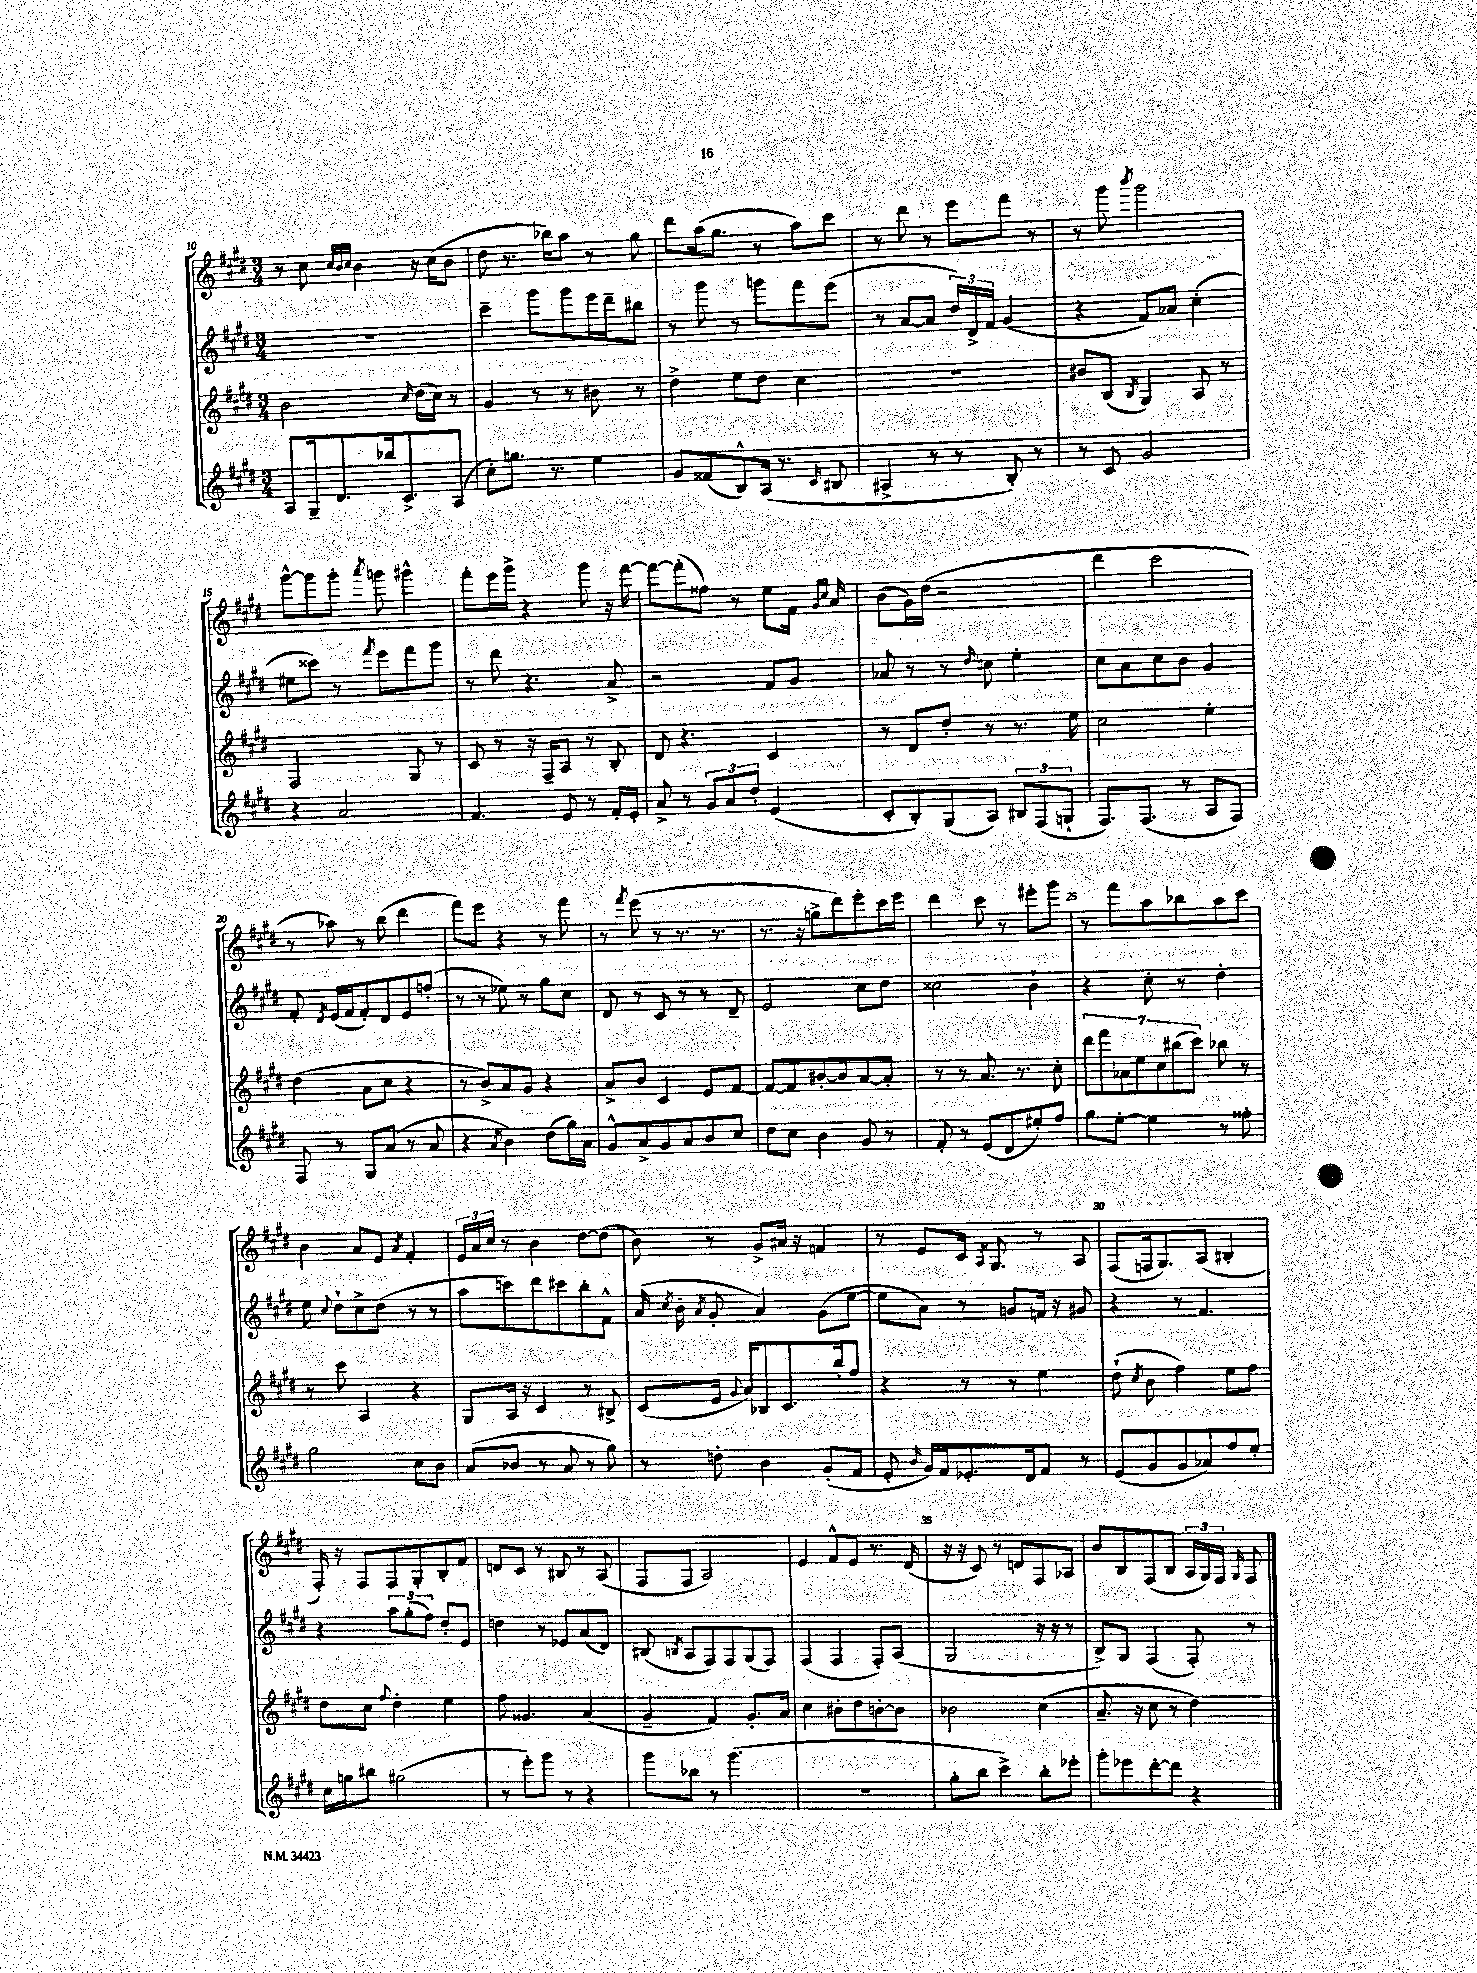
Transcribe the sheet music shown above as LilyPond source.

<<
\new StaffGroup <<
\new Staff = "s0" {
    \clef treble \key e \major \numericTimeSignature \time 3/4
    \autoBeamOff r8 cis''8 \grace { cis''32[ b'32 cis''32] } b'4 r16 cis''16[( b'8] |
    dis''8 r8. bes''16[) a''8] r8 gis''8 |
    dis'''8[ a''16( gis''8.] r8 a''8[) cis'''8] |
    r8 dis'''8 r8 e'''8[ fis'''8] r8 |
    r8 gis'''8 \acciaccatura { b'''8 } gis'''2 |
    gis'''8[~-^ gis'''8 gis'''8]-. \acciaccatura { a'''8 } g'''8 gis'''4-^ |
    fis'''8[-. e'''16 gis'''16]-> r4 gis'''8 r16 fis'''16~ |
    fis'''8[~ fis'''8-.( fisis''8]) r8 e''8[ fis'16] \grace { gis'16[ cis''16] } a'16 |
    b'8[( gis'16) dis''16]( r2 |
    dis'''4 cis'''2 |
    r8 aes''8) r8 b''8( dis'''4 |
    fis'''8[) e'''8] r4 r8 fis'''8 |
    r8 \acciaccatura { fis'''8 } e'''8( r8 r8. r8. |
    r8. r16 g''8[-> dis'''8) e'''8-. cis'''16 e'''16] |
    dis'''4 cis'''8 r8 eis'''8[-. gis'''8] |
    r8 fis'''8[ a''8 bes''8 a''8 cis'''8] |
    b'4 a'8[ e'8] \acciaccatura { a'8 } fis'4-. |
    \tuplet 3/2 { e'16[ a'16 cis''16] } r8 b'4 dis''8[~ dis''8]( |
    b'8) r8 gis'8[-> ais'16] r16 f'4 |
    r8 e'8[ cis'16] \acciaccatura { a8 } gis8. r8 a8 |
    fis8[( f16 gis8.) a8]( bis4-. |
    fis16-.) r16 fis8[ fis8 gis8-. b8-. fis'8] |
    d'8[ cis'8] r8 bis8 r8 a8( |
    fis8[ fis8] a2) |
    e'4 fis'8[-^ e'8] r8. dis'16( |
    r16 r16 cis'8) r8 d'8[ fis8 aes8] |
    b'8[ b8 fis8( b8] \tuplet 3/2 { a16[ gis16) fis16] } \grace { gis16 } fis8 \bar "|." |
}
\new Staff = "s1" {
    \clef treble \key e \major \numericTimeSignature \time 3/4
    \autoBeamOff R2. |
    cis'''4-- gis'''8[ gis'''8 e'''16 dis'''16-- bis''8] |
    r8 gis'''8 r8 g'''8[ fis'''8 e'''8]( |
    r8 a'8[~ a'8] \tuplet 3/2 { dis''16[) dis'16-> fis'16] } gis'4( |
    r4 fis'8[) aes'8] cis''4-.( |
    eis''8[ cisis'''8]) r8 \acciaccatura { fis'''8 } e'''8[ fis'''8 gis'''8] |
    r8 dis'''8 r4. a'8-> |
    r2 fis'8[ gis'8] |
    aes'8 r8 r8 \grace { dis''16 } c''8 e''4-. |
    cis''8[ a'8 cis''8 b'8] gis'4 |
    fis'8-. \acciaccatura { dis'8 } e'16[( fis'16 fis'8-.) dis'8 e'8 f''8]-.( |
    r8 r8 ees''8) r8 gis''8[ cis''8] |
    dis'8 r8 cis'8 r8 r8 dis'8-- |
    e'2 cis''8[ dis''8] |
    cisis''2 b'4-! |
    r4 cis''8-. r8 dis''4-. |
    e''8 \appoggiatura { cis''8 } dis''8[-! cis''8-> dis''8]( r8 r8 |
    a''8[ c'''8) dis'''8 cis'''8 b''8-. fis'8]-^ |
    a'16( \acciaccatura { cis''8 } b'16-. \acciaccatura { a'8 } gis'8-. a'4) gis'8[( e''8]~ |
    e''8[ a'8]) r8 g'8[ f'16] r16 gis'8 |
    r4 r8 fis'4. |
    r4 \tuplet 3/2 { a''8[ gis''8-.( fis''8]) } dis''8[-. e'8] |
    d''4 r8 ees'8[ a'8( dis'8]) |
    bis8( \acciaccatura { b8 } a8[ fis8) fis8 gis8( fis8]) |
    fis4( fis4 fis8[-.) a8]( |
    gis2 r16 r16 r8 |
    b8[->) gis8] fis4( fis8-.) r8 \bar "|." |
}
\new Staff = "s2" {
    \clef treble \key e \major \numericTimeSignature \time 3/4
    \autoBeamOff b'2 \grace { cis''16 } dis''16[( cis''16]) r8 |
    gis'4 r8 r8 bis'8 r8 |
    dis''4-> e''8[ dis''8] cis''4 |
    R2. |
    bis'8[ b8]( \acciaccatura { b8 } gis4) a8 r8 |
    fis2 gis8 r8 |
    cis'8 r8 r16 fis16[-- a8] r8 b8-. |
    dis'8 r4. cis'4 |
    r8 dis'8[ dis''8]-. r8 r8. e''16 |
    cis''2 e''4-. |
    dis''4( a'8[ cis''8] r4 |
    r8 b'8[->) a'8 gis'8] r4 |
    a'8[-> b'8] cis'4 e'8[ fis'8]~ |
    fis'8[~ fis'8 bis'8~-. bis'8 a'8~ a'8]-. |
    r8 r8 a'8. r8. cis''8-. |
    \tuplet 7/4 { dis'''8[ fis'''8 aes'8 e''8 cis''8 bis''8( cis'''8]) } bes''8 r8 |
    r8 cis'''8 a4 r4 |
    gis8[ a16] r16 cis'4 r8 bis8-> |
    cis'8[( e'16] \appoggiatura { gis'8 } a'16[) bes8 cis'8. b''16-. fis''8] |
    r4 r8 r8 e''4 |
    dis''8-!( \acciaccatura { cis''8 } b'8 fis''4) e''8[ fis''8] |
    dis''8[ cis''8] \appoggiatura { fis''8 } dis''4-. e''4 |
    fis''8 gisis'4. a'4( |
    gis'4-- fis'4) gis'8.[-. a'16] |
    cis''4 bis'8[-. dis''8 b'8~-. b'8] |
    bes'2 cis''4( |
    a'8.-- r16 cis''8 r8 dis''4) \bar "|." |
}
\new Staff = "s3" {
    \clef treble \key e \major \numericTimeSignature \time 3/4
    \autoBeamOff a8[ gis16-- dis'8. bes''16 cis'8.-> a8]( |
    cis''8[-.) g''8.] r8. e''4 |
    gis'8[ fisis'8( b8-^) a16]( r8. \grace { cis'16 } bis8 |
    ais4-> r8 r8 b8-.) r8 |
    r8 cis'8 gis'2 |
    r4 a'2 |
    fis'4. e'8 r8 fis'16[-. e'16]-. |
    a'8-> r8 \tuplet 3/2 { gis'8[ a'8 dis''8]-. } e'4( |
    cis'8[-. b8-.) gis8( a8]) \tuplet 3/2 { bis8[ fis8( g8]-! } |
    fis8.[) fis8.]( r8 a8[ fis8]) |
    fis8 r8 gis8[ a'8]( r8 a'8 |
    r4 \acciaccatura { a'8 } b'4) dis''8[( gis''16) a'16] |
    gis'8[-^ a'8-> gis'8 a'8 b'8 cis''8] |
    dis''8[ cis''8] b'4 gis'8 r8 |
    fis'8-. r8 e'8[( dis'8 eis''8-.) fis''8] |
    gis''8[ e''8]~-. e''4 r8 fisis''8-. |
    gis''2 cis''8[ b'8] |
    a'8[( bes'8] r8 a'8 r8 gis''8) |
    r8 d''8-. b'4 gis'8[-.( fis'8] |
    e'8-. \grace { b'16 } gis'16[) fis'16 ees'8.-. dis'16 fis'8] r8 |
    e'8[( gis'8 gis'8 aes'8) fis''8 e''8]-. |
    cis''16[ g''16 bis''8] gis''2( |
    r8 e'''8[-.) gis'''8] r8 r4 |
    gis'''8[ bes''8] r8 gis'''4.( |
    R2. |
    gis''8[-. b''8] cis'''4->) b''8[-. ees'''8]-. |
    gis'''8[-. ees'''8 dis'''8~-. dis'''8] r4 \bar "|." |
}
>>
>>
\layout { \context { \Score currentBarNumber = #10 \override BarNumber.break-visibility = ##(#f #t #t) barNumberVisibility = #(every-nth-bar-number-visible 5) } }
